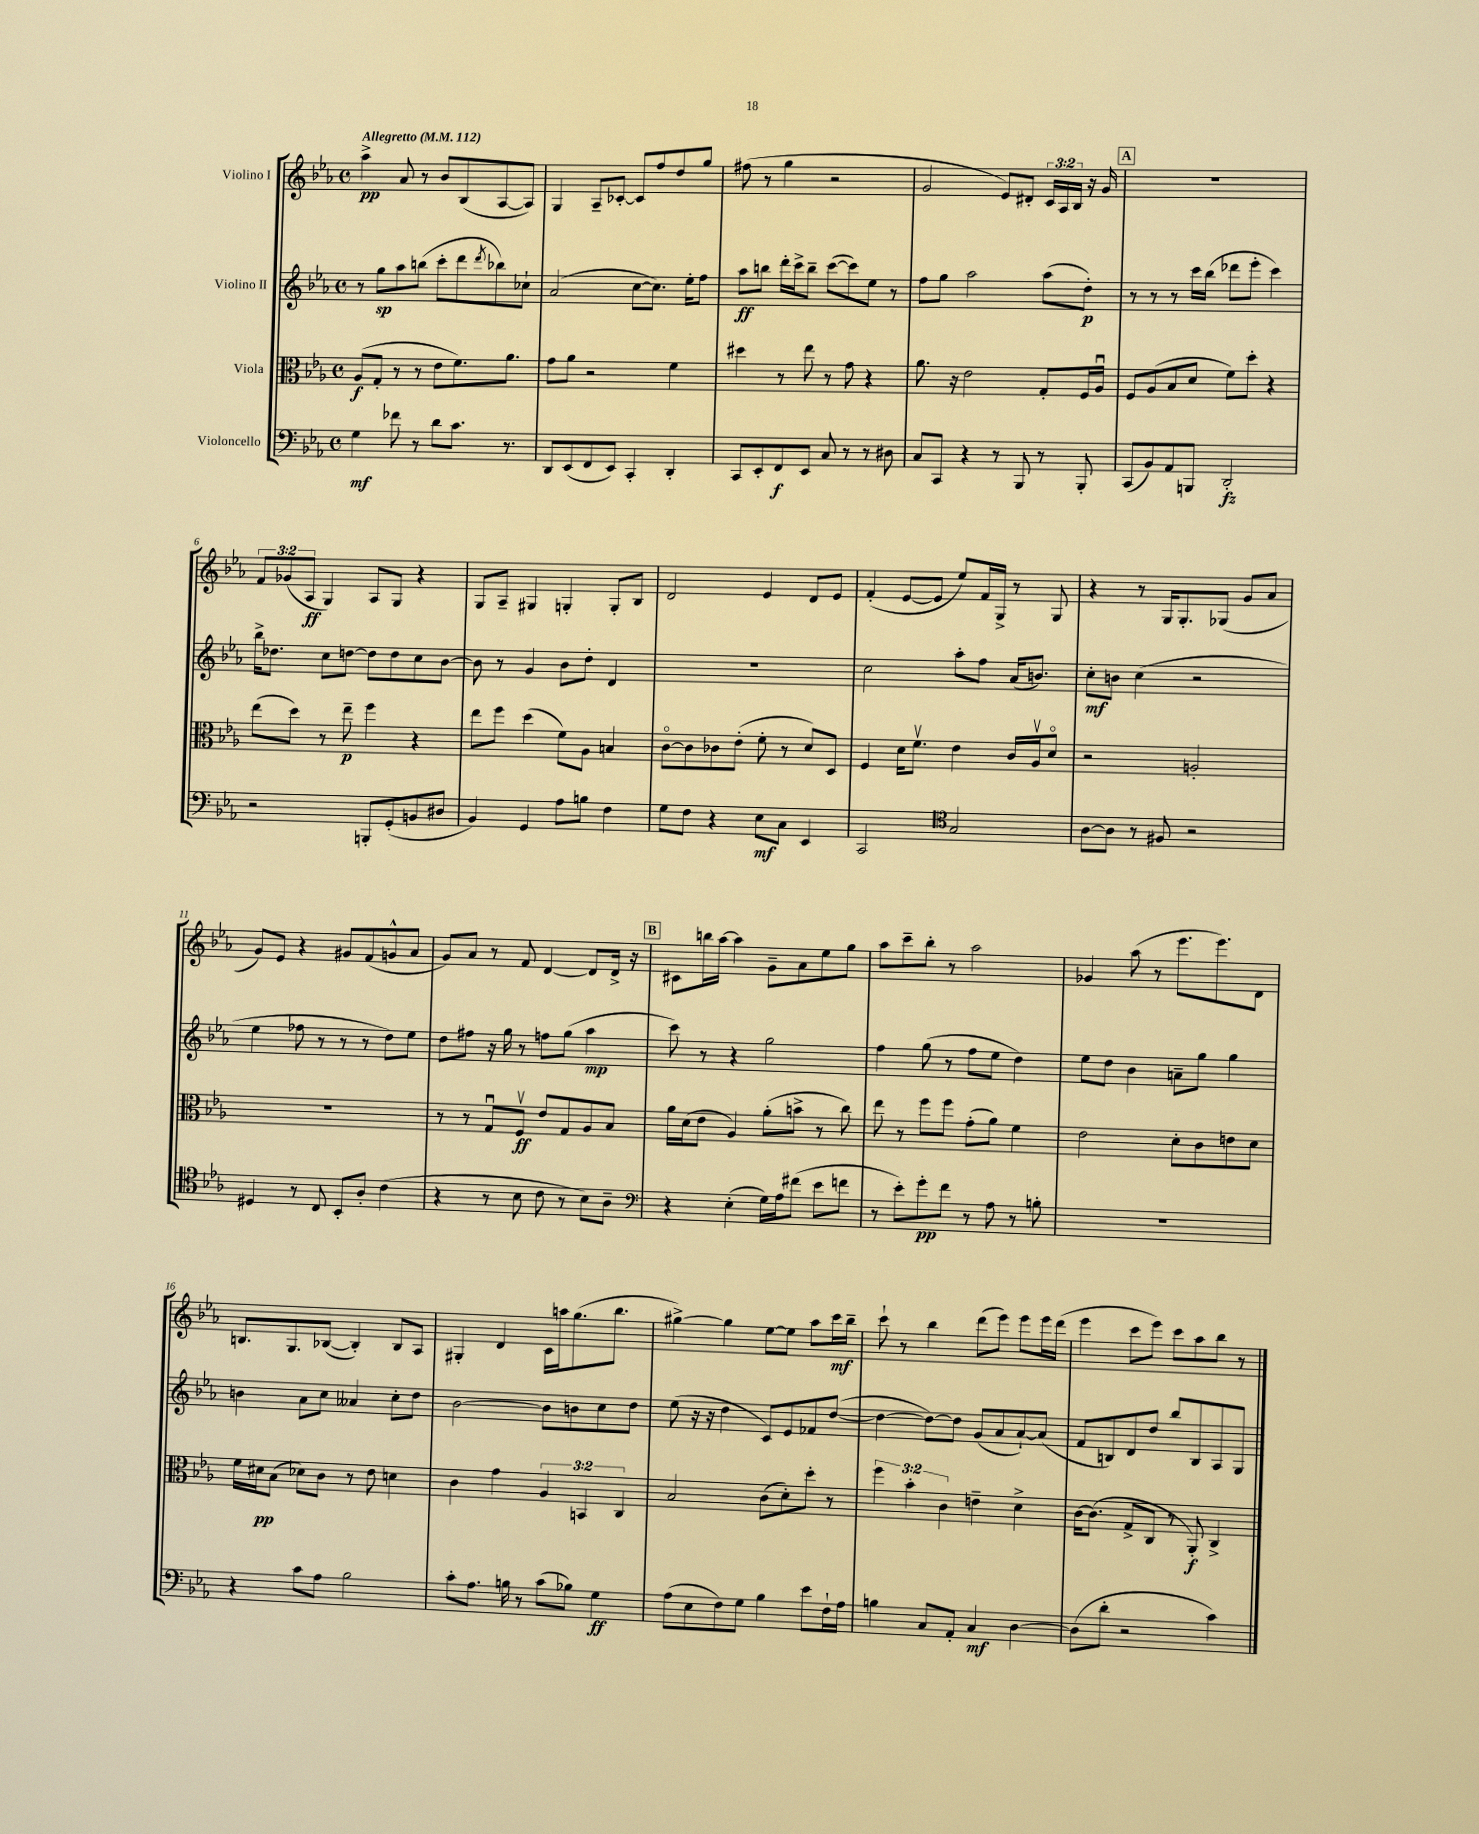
<<
\new StaffGroup <<
\new Staff = "s0" \with { instrumentName = "Violino I" } {
    \clef treble \key ees \major \defaultTimeSignature \time 4/4 \override Staff.TupletNumber.text = #tuplet-number::calc-fraction-text \tempo "Allegretto" 4 = 112
    aes''4->\pp aes'8 r8 bes'8 bes8( aes8~ aes8) |
    g4 aes8-- ces'8~-. ces'8 f''8 d''8 g''8 |
    fis''8( r8 g''4 r2 |
    g'2 ees'8) dis'8-. \tuplet 3/2 { c'16 aes16 bes16 } r16 g'16 |
    \mark \markup { \box "A" } r1 |
    \tuplet 3/2 { f'8 ges'8( aes8\ff } g4) aes8 g8 r4 |
    g8 aes8-- gis4 g4-. g8-. bes8 |
    d'2 ees'4 d'8 ees'8 |
    f'4-.( ees'8~ ees'8 ees''8) f'16 g16-> r8 g8 |
    r4 r8 g16 g8.-. ges8( g'8 aes'8 |
    g'8) ees'8 r4 gis'8 f'8( g'8-^ aes'8 |
    g'8) aes'8 r8 f'8 d'4~ d'8 d'16-> r16 |
    \mark \markup { \box "B" } cis'8 b''16 aes''16~ aes''4 g'8-- aes'8 ees''8 g''8 |
    aes''8 c'''8-- bes''8-. r8 aes''2 |
    ges'4 aes''8( r8 ees'''8. ees'''8.) d'8 |
    b8. g8. bes8~( bes4-.) bes8 aes8 |
    gis4-. d'4 c'16 a''16 g''8.( bes''8. |
    gis''4~->) gis''4 ees''8~ ees''8 aes''8 c'''16\mf bes''16-- |
    c'''8-! r8 bes''4 d'''8( ees'''8) ees'''8 ees'''16 d'''16( |
    ees'''4 c'''8 ees'''8) c'''8 aes''8 bes''8 r8 \bar "|." |
}
\new Staff = "s1" \with { instrumentName = "Violino II" } {
    \clef treble \key ees \major \defaultTimeSignature \time 4/4
    r8 g''8\sp aes''8 b''8( c'''8-. d'''8 \acciaccatura { d'''8 } bes''8) ces''8-! |
    aes'2( c''8~ c''8.) ees''16-. f''8 |
    aes''8\ff b''8 d'''16-. c'''16-> b''8-- c'''8~( c'''8) ees''8 r8 |
    f''8 g''8 aes''2 aes''8( d''8-.\p) |
    \mark \markup { \box "A" } r8 r8 r8 c'''16 bes''16( des'''8 ees'''8-. c'''4) |
    bes''16-> des''8. c''8 d''8~ d''8 d''8 c''8 bes'8~ |
    bes'8 r8 g'4 bes'8 d''8-. d'4 |
    R1 |
    c''2 aes''8-. f''8 aes'16( b'8.) |
    c''8-.\mf b'8 c''4( r2 |
    ees''4 fes''8 r8 r8 r8 d''8) ees''8 |
    d''8 fis''8 r16 g''16 r8 f''8 g''8( aes''4\mp |
    \mark \markup { \box "B" } c'''8) r8 r4 g''2 |
    f''4 g''8( r8 f''8 ees''8 d''4) |
    ees''8 d''8 bes'4 a'8-- g''8 g''4 |
    b'4 aes'8 c''8 aeses'4 c''8-. d''8 |
    bes'2~ bes'8 b'8 c''8 d''8 |
    ees''8( r16 r16 d''4 c'8) ees'8 fes'8 d''8~( |
    d''4~ d''8~) d''8 g'8( aes'8 aes'8~-!) aes'8( |
    f'8 b8) d'8 d''8 bes''8 b8 aes8 g8 \bar "|." |
}
\new Staff = "s2" \with { instrumentName = "Viola" } {
    \clef alto \key ees \major \defaultTimeSignature \time 4/4 \override Staff.TupletNumber.text = #tuplet-number::calc-fraction-text
    aes8\f( g8-. r8 r8 ees'8 f'8.) aes'8. |
    g'8 aes'8 r2 f'4 |
    dis''4 r8 ees''8 r8 g'8 r4 |
    aes'8. r16 ees'2 g8-. f16 aes16\downbow |
    \mark \markup { \box "A" } f8 aes8( bes8 d'8 f'8) d''8-. r4 |
    ees''8( d''8) r8 ees''8--\p f''4 r4 |
    ees''8 f''8 d''4( f'8) aes8 b4 |
    c'8~\flageolet c'8 ces'8 ees'8-.( f'8-. r8 d'8) d8 |
    f4 d'16 f'8.\upbow ees'4 c'16 aes16\upbow d'8\flageolet |
    r2 a2-. |
    R1 |
    r8 r8 g8\downbow f8\upbow\ff ees'8 g8 aes8 bes8 |
    \mark \markup { \box "B" } aes'16 d'16( ees'8 aes4) aes'8-.( b'8-> r8 c''8) |
    ees''8 r8 f''8 f''8 g'8-.( aes'8) f'4 |
    ees'2 d'8-. c'8 e'8 d'8 |
    f'16 dis'16\pp bes8( des'8) c'8 r8 ees'8 d'4 |
    c'4 g'4 \tuplet 3/2 { aes4 b,4 c4 } |
    bes2 c'8( d'8-.) d''8-. r8 |
    \tuplet 3/2 { f''4 bes'4-. c'4 } e'4-- d'4-> |
    c'16~ c'8.( g8-> c8 r8 aes,8-.\f) c4-> \bar "|." |
}
\new Staff = "s3" \with { instrumentName = "Violoncello" } {
    \clef bass \key ees \major \defaultTimeSignature \time 4/4
    g4\mf fes'8 r8 d'8 c'8. r8. |
    d,8 ees,8( f,8 ees,8) c,4-. d,4-. |
    c,8 ees,8-. f,8\f ees,8 c8 r8 r8 dis8 |
    c8 c,8 r4 r8 bes,,8 r8 bes,,8-. |
    \mark \markup { \box "A" } c,8( bes,8) aes,8 b,,8 d,2-.\fz |
    r2 b,,8-. g,8-.( b,8 dis8 |
    bes,4) g,4 aes8 b8 f4 |
    g8 f8 r4 ees8\mf c8 ees,4 |
    c,2 \clef tenor g2 |
    aes8~ aes8 r8 fis8 r2 |
    dis4 r8 c8 bes,8-. aes8-. c'4( |
    r4 r8 bes8 c'8 r8 bes8) aes8-- |
    \mark \markup { \box "B" } \clef bass r4 ees4-.( g16) aes16 fis'8( ees'8 f'8 |
    r8 ees'8-.) g'8-.\pp f'8 r8 aes8 r8 b8-. |
    R1 |
    r4 c'8 aes8 bes2 |
    c'8-. aes8. b16 r8 c'8( bes8) g4\ff |
    aes8( ees8 f8) g8 bes4 ees'8 f16-! aes16 |
    b4 c8 aes,8-. c4\mf d4~ |
    d8( d'8-. r2 c'4) \bar "|." |
}
>>
>>
